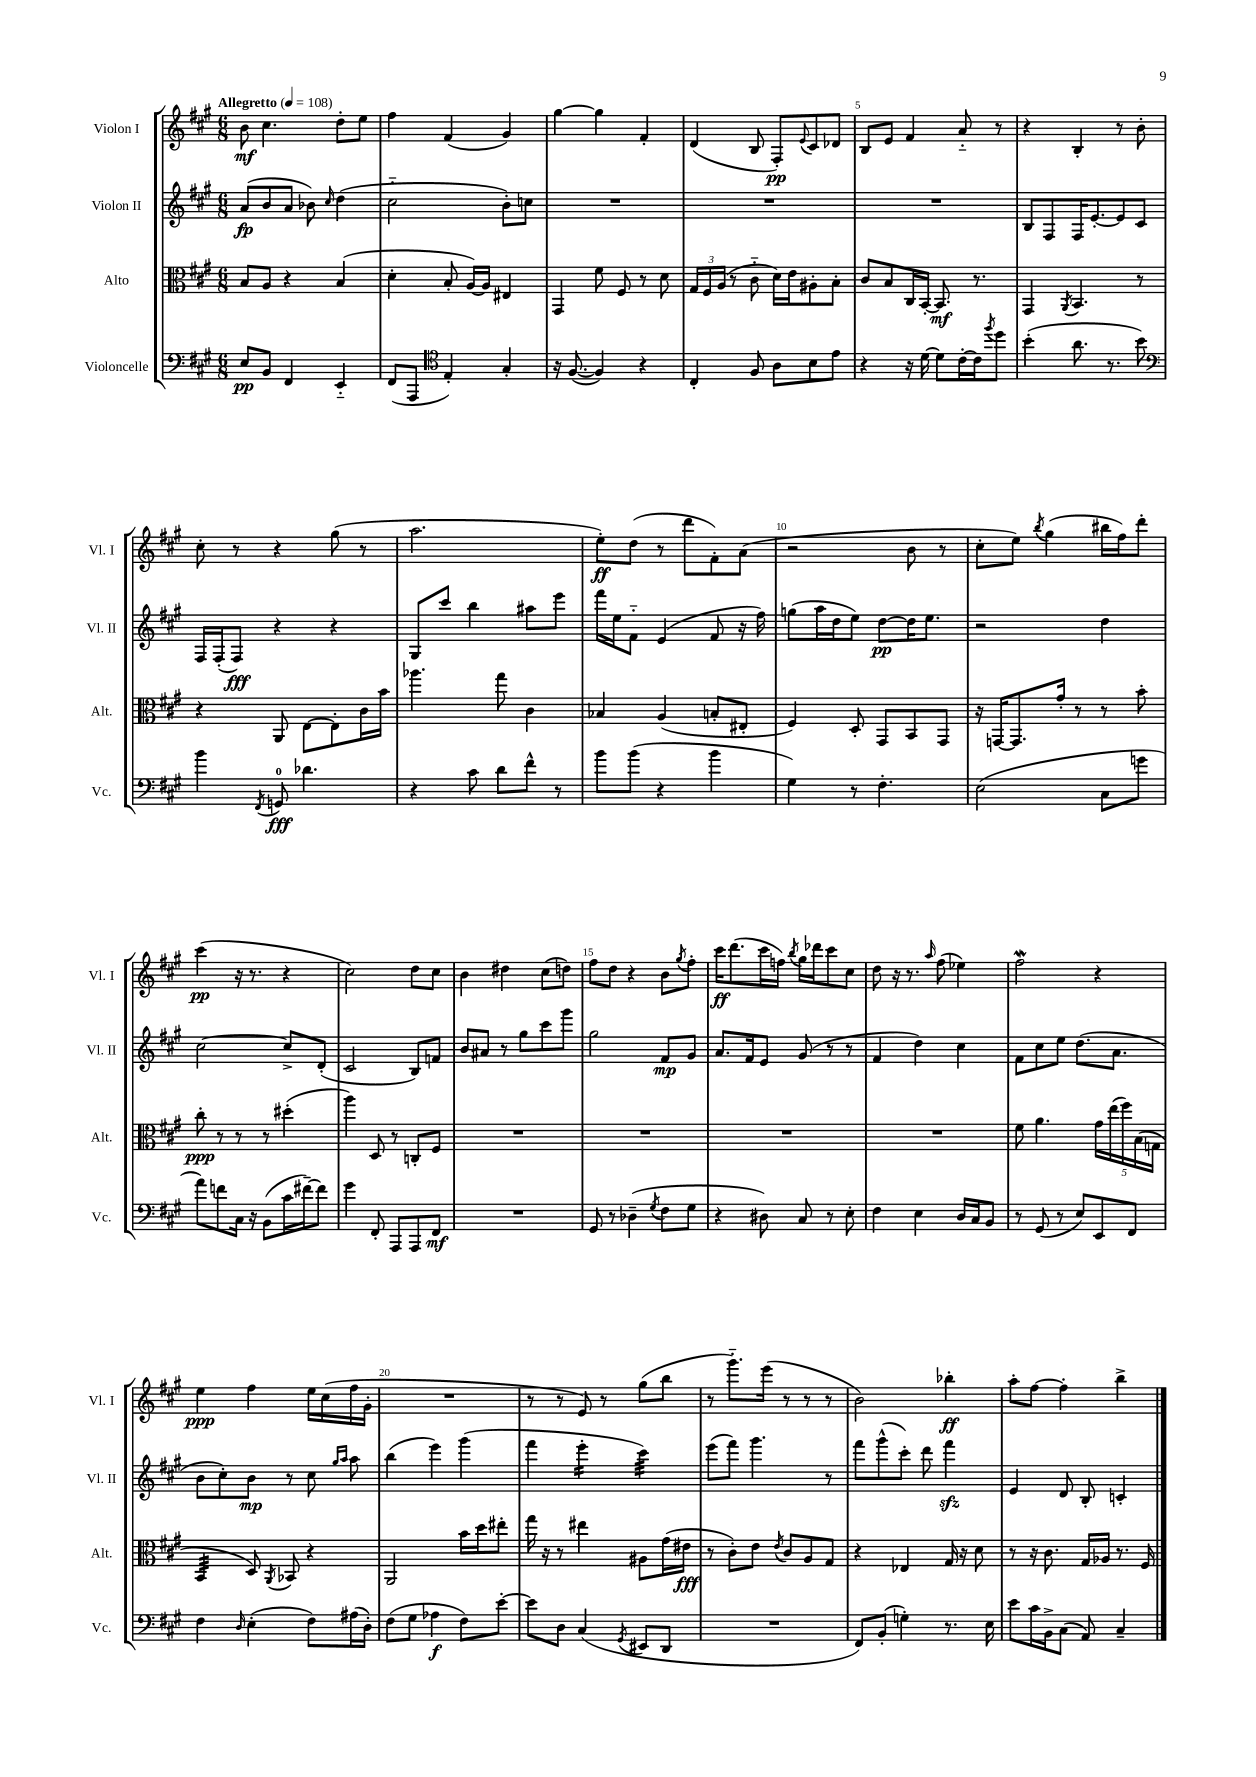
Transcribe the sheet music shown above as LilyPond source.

<<
\new StaffGroup <<
\new Staff = "s0" \with { instrumentName = "Violon I" shortInstrumentName = "Vl. I" } {
    \clef treble \key a \major \numericTimeSignature \time 6/8 \tempo "Allegretto" 4 = 108
    b'8\mf cis''4. d''8-. e''8 |
    fis''4 fis'4( gis'4) |
    gis''4~ gis''4 fis'4-. |
    d'4( b8 fis8-.\pp) \appoggiatura { e'8 } cis'8 des'8 |
    b8 e'8 fis'4 a'8-_ r8 |
    r4 b4-. r8 b'8-. |
    cis''8-. r8 r4 gis''8( r8 |
    a''2. |
    e''8-.\ff) d''8( r8 d'''8 fis'8-.) a'8( |
    r2 b'8 r8 |
    cis''8-. e''8) \acciaccatura { b''8 } gis''4( bis''16 fis''16) d'''8-. |
    cis'''4\pp( r16 r8. r4 |
    cis''2) d''8 cis''8 |
    b'4 dis''4 cis''8( d''8) |
    fis''8 d''8 r4 b'8 \acciaccatura { gis''8 } fis''8-. |
    cis'''16\ff d'''8.( cis'''16 f''16) \acciaccatura { b''8 } gis''16 des'''16 cis'''8 cis''8 |
    d''8 r16 r8. \grace { a''16 } fis''8( ees''4) |
    fis''2\mordent r4 |
    e''4\ppp fis''4 e''16 cis''16( fis''16 gis'16-. |
    R2. |
    r8 r8 e'8) r8 gis''8( b''8 |
    r8 gis'''8.-_) e'''16( r8 r8 r8 |
    b'2) bes''4-.\ff |
    a''8-. fis''8~ fis''4-. b''4-> \bar "|." |
}
\new Staff = "s1" \with { instrumentName = "Violon II" shortInstrumentName = "Vl. II" } {
    \clef treble \key a \major \numericTimeSignature \time 6/8
    a'8\fp( b'8 a'8 bes'8) \grace { cis''16 } d''4( |
    cis''2-_ b'8-.) c''8 |
    R2. |
    R2. |
    R2. |
    b8 fis8 fis16 e'8.~-. e'8 cis'8 |
    fis16 fis16-.( fis8\fff) r4 r4 |
    gis8 cis'''8 b''4 ais''8 e'''8 |
    fis'''16 e''16 fis'8-_ e'4( fis'8 r16 fis''16) |
    g''8( a''16 d''16 e''8) d''8~\pp d''16 e''8. |
    r2 d''4 |
    cis''2~ cis''8-> d'8-.( |
    cis'2 b8) f'8 |
    b'8 ais'8 r8 gis''8 cis'''8 gis'''8 |
    gis''2 fis'8\mp gis'8 |
    a'8. fis'16 e'8 gis'8( r8 r8 |
    fis'4 d''4) cis''4 |
    fis'8 cis''8 e''8 d''8.( a'8. |
    b'8 cis''8-.) b'8\mp r8 cis''8 \grace { gis''16 a''16 } a''8 |
    b''4( e'''4) gis'''4( |
    fis'''4 e'''4:16-. cis'''4:32) |
    e'''8( fis'''8) gis'''4. r8 |
    fis'''8 gis'''8-^( cis'''8-.) d'''8 fis'''4\sfz |
    e'4 d'8 b8-. c'4-. \bar "|." |
}
\new Staff = "s2" \with { instrumentName = "Alto" shortInstrumentName = "Alt." } {
    \clef alto \key a \major \numericTimeSignature \time 6/8
    b8 a8 r4 b4( |
    d'4-. b8-. a16~) a16 eis4 |
    gis,4 fis'8 fis8 r8 d'8 |
    \tuplet 3/2 { gis16 fis16 a16( } r8 cis'8-_ d'16) e'16 ais8-. b8-. |
    cis'8 b8 cis16 b,16~-. b,8.\mf r8. |
    gis,4 \acciaccatura { a,8 } b,4. r8 |
    r4 a,8 e8~ e8-. cis'16 b'16 |
    aes''4. gis''8 cis'4 |
    bes4 a4( b8-. eis8-. |
    fis4) d8-. gis,8 b,8 gis,8 |
    r16 g,16~ g,8. gis'16-. r8 r8 b'8-. |
    cis''8-.\ppp r8 r8 r8 dis''4-.( |
    a''4) d8 r8 c8-. fis8 |
    R2. |
    R2. |
    R2. |
    R2. |
    fis'8 a'4. \tuplet 5/4 { gis'16 e''16( fis''16) b16( g16 } |
    b,4:32 d8) \acciaccatura { a,8 } bes,8 r4 |
    a,2 b'16 d''16 eis''8-. |
    gis''16 r16 r8 eis''4 ais8 gis'16( eis'16\fff |
    r8 cis'8-.) e'8 \acciaccatura { e'8 } cis'8 a8 gis8 |
    r4 ees4 gis16 r16 d'8 |
    r8 r16 cis'8. gis16 aes16 r8. fis16 \bar "|." |
}
\new Staff = "s3" \with { instrumentName = "Violoncelle" shortInstrumentName = "Vc." } {
    \clef bass \key a \major \numericTimeSignature \time 6/8
    e8\pp b,8 fis,4 e,4-_ |
    fis,8( a,,8 \clef tenor e4-.) gis4-. |
    r16 fis8.~( fis4) r4 |
    cis4-. fis8 a8 b8 e'8 |
    r4 r16 d'16~ d'8 cis'16~-. cis'16 \acciaccatura { fis''8 } d''8 |
    b'4-.( a'8. r8. b'8) |
    \clef bass b'4 \acciaccatura { fis,8 } g,8-0\fff des'4. |
    r4 cis'8 d'8 fis'8-^ r8 |
    b'8 b'8( r4 b'4 |
    gis4) r8 fis4.-. |
    e2( cis8 g'8 |
    a'8) f'8 cis16 r16 b,8( cis'16 fis'16~--) fis'8 |
    gis'4 fis,8-. a,,8 a,,8 fis,8\mf |
    R2. |
    gis,8 r8 des4--( \acciaccatura { gis8 } fis8 gis8 |
    r4 dis8) cis8 r8 e8-. |
    fis4 e4 d16 cis16 b,8 |
    r8 gis,8( r8 e8) e,8 fis,8 |
    fis4 \grace { d16 } e4-.( fis8) ais16( d16-.) |
    fis8( gis8 aes4\f fis8) e'8~-. |
    e'8 d8 cis4( \acciaccatura { gis,8 } eis,8 d,8 |
    R2. |
    fis,8) b,8-.( g4-.) r8. e16 |
    e'8 cis'16 b,16-> cis8( a,8) cis4-- \bar "|." |
}
>>
>>
\layout { \context { \Score \override BarNumber.break-visibility = ##(#f #t #t) barNumberVisibility = #(every-nth-bar-number-visible 5) } }
